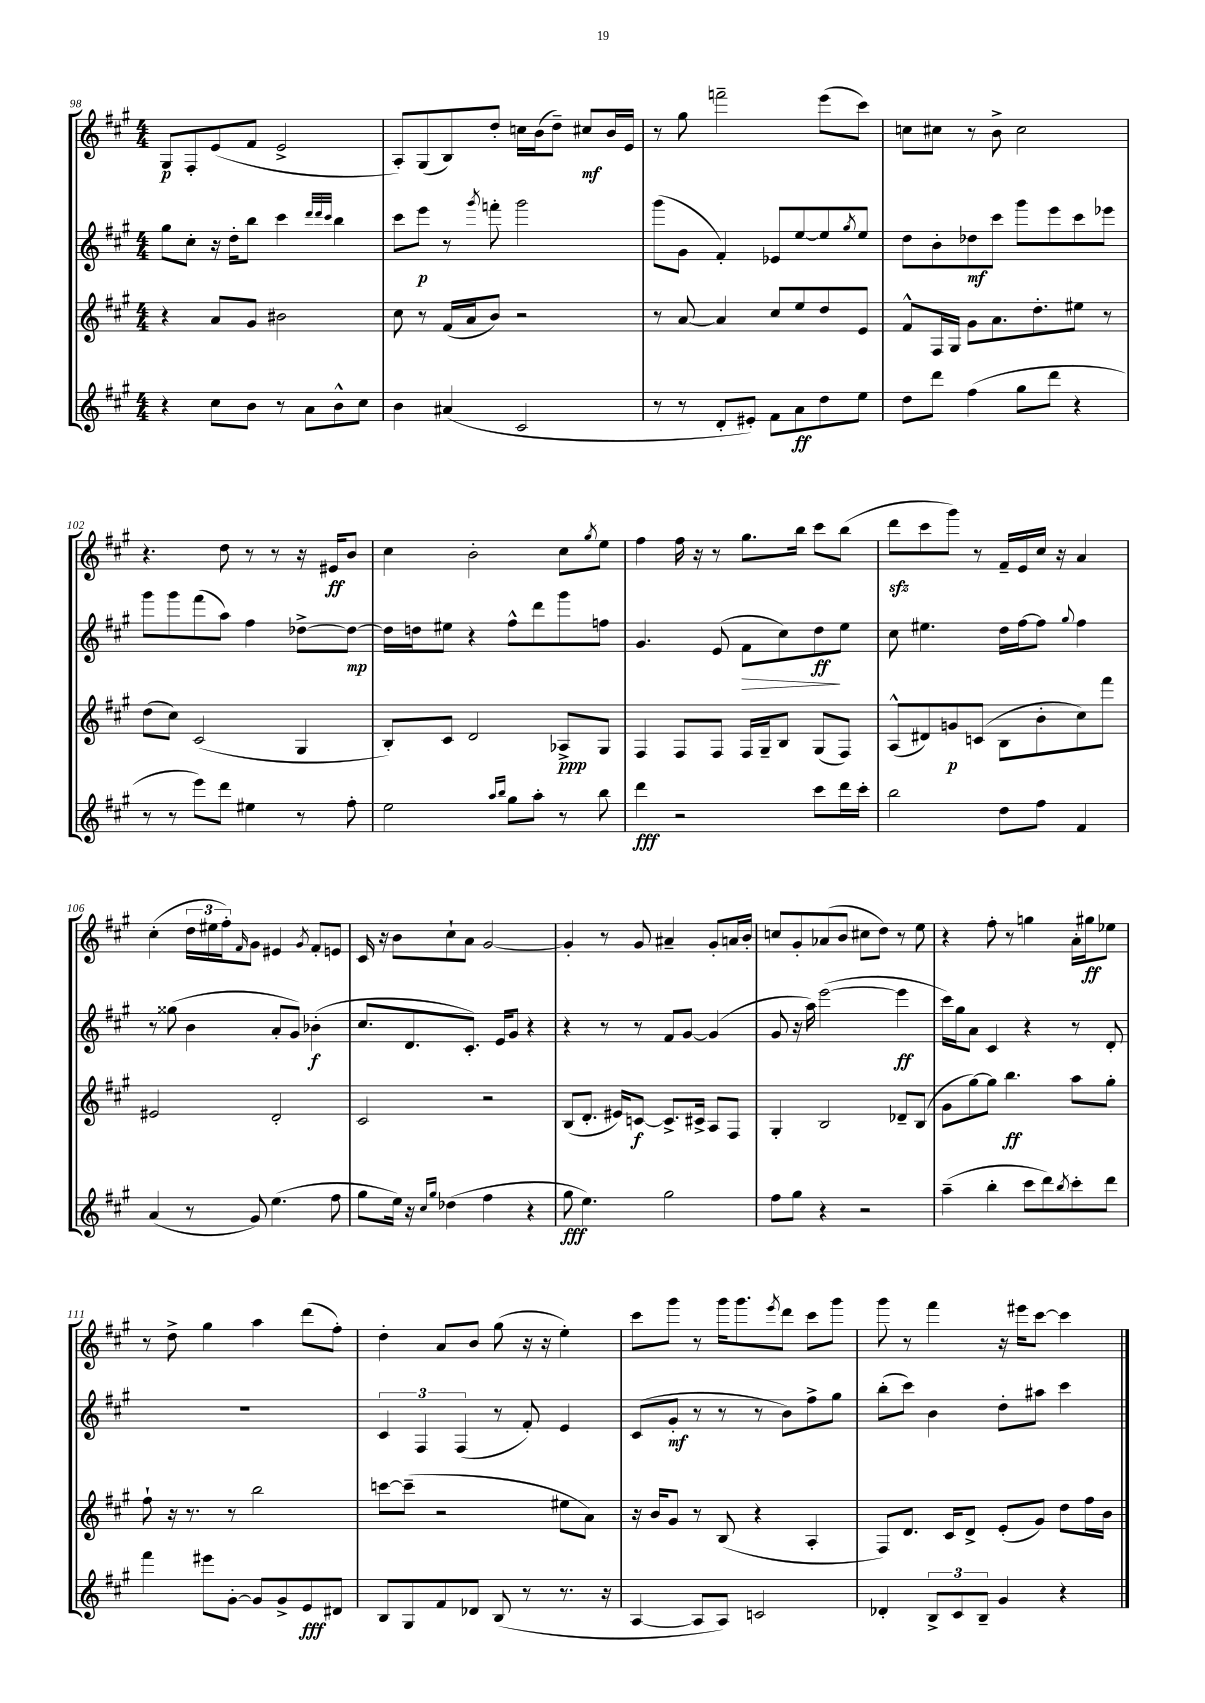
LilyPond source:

<<
\new StaffGroup <<
\new Staff = "s0" {
    \clef treble \key a \major \numericTimeSignature \time 4/4
    gis8\p fis8-. e'8( fis'8 e'2-> |
    a8-.) gis8( b8) d''8-. c''16 b'16( d''8--) cis''8\mf b'16 e'16 |
    r8 gis''8 f'''2-- e'''8( cis'''8) |
    c''8 cis''8 r8 b'8-> cis''2 |
    r4. d''8 r8 r8 r16 eis'16\ff b'8 |
    cis''4 b'2-. cis''8 \acciaccatura { gis''8 } e''8 |
    fis''4 fis''16 r16 r8 gis''8. b''16 cis'''8 b''8( |
    d'''8\sfz cis'''8 gis'''8) r8 fis'16-- e'16 cis''16 r16 a'4 |
    cis''4-.( \tuplet 3/2 { d''16 eis''16 fis''16-.) } \grace { fis'16 } gis'8 eis'4 \acciaccatura { gis'8 } fis'8-. e'8 |
    cis'16 r16 b'8 cis''8-! a'8 gis'2~ |
    gis'4-. r8 gis'8 ais'4-- gis'8-. a'16 b'16-. |
    c''8 gis'8-. aes'8( b'8 cis''8 d''8) r8 e''8 |
    r4 fis''8-. r8 g''4 a'16-. gis''16\ff ees''8 |
    r8 d''8-> gis''4 a''4 d'''8( fis''8-.) |
    d''4-. a'8 b'8 gis''8( r16 r16 e''4-.) |
    cis'''8 gis'''8 r8 gis'''16 gis'''8. \acciaccatura { e'''8 } d'''8 cis'''8 gis'''8 |
    gis'''8 r8 fis'''4 r16 eis'''16 cis'''8~ cis'''4 \bar "|." |
}
\new Staff = "s1" {
    \clef treble \key a \major \numericTimeSignature \time 4/4
    gis''8 cis''8-. r16 d''16-. b''8 cis'''4 \grace { d'''32 d'''32 cis'''32 } b''4 |
    cis'''8 e'''8\p r8 \acciaccatura { gis'''8 } f'''8-. gis'''2 |
    gis'''8( gis'8 fis'4-.) ees'8 e''8~ e''8 \acciaccatura { gis''8 } e''8 |
    d''8 b'8-. des''8\mf cis'''8 gis'''8 e'''8 cis'''8 ees'''8 |
    gis'''8 gis'''8 fis'''8( a''8) fis''4 des''8~-> des''8~\mp |
    des''16 d''16 eis''8 r4 fis''8-^ d'''8 gis'''8 f''8 |
    gis'4. e'8( fis'8\> cis''8) d''8\ff\! e''8 |
    cis''8 eis''4. d''16 fis''16~ fis''8 \appoggiatura { gis''8 } fis''4 |
    r8 gisis''8( b'4 a'8-. gis'8) bes'4-.\f( |
    cis''8. d'8. cis'8.-.) e'16 gis'8 r4 |
    r4 r8 r8 fis'8 gis'8~ gis'4( |
    gis'8 r16 a''16) e'''2~( e'''4\ff |
    cis'''16) gis''16 a'8 cis'4 r4 r8 d'8-. |
    R1 |
    \tuplet 3/2 { cis'4 fis4 fis4( } r8 fis'8-.) e'4 |
    cis'8( gis'8-.\mf r8 r8 r8 b'8) fis''8-> gis''8 |
    b''8-.( cis'''8) b'4 d''8-. ais''8 cis'''4 \bar "|." |
}
\new Staff = "s2" {
    \clef treble \key a \major \numericTimeSignature \time 4/4
    r4 a'8 gis'8 bis'2 |
    cis''8 r8 fis'16( a'16 b'8) r2 |
    r8 a'8~ a'4 cis''8 e''8 d''8 e'8 |
    fis'8-^ fis16 gis16 gis'8 a'8. d''8.-. eis''8 r8 |
    d''8( cis''8) cis'2( gis4 |
    b8-.) cis'8 d'2 aes8->\ppp gis8 |
    fis4 fis8 fis8 fis16 gis16-- b8 gis8( fis8) |
    a8-^( dis'8) g'8\p c'8( b8 b'8-. cis''8) fis'''8 |
    eis'2 d'2-. |
    cis'2 r2 |
    b8( d'8.-. eis'16) c'8~\f c'8.-> cis'16-> a8 fis8 |
    gis4-. b2 des'8-- b8( |
    gis'8 gis''8~) gis''8 b''4.\ff a''8 gis''8-. |
    fis''8-! r16 r8. r8 b''2 |
    c'''8~ c'''8--( r2 eis''8 a'8) |
    r16 b'16 gis'8 r8 b8( r4 a4-. |
    fis8) d'8. cis'16 d'8-> e'8-.( gis'8) d''8 fis''16 b'16 \bar "|." |
}
\new Staff = "s3" {
    \clef treble \key a \major \numericTimeSignature \time 4/4
    r4 cis''8 b'8 r8 a'8 b'8-^ cis''8 |
    b'4 ais'4( cis'2 |
    r8 r8 d'8-. eis'8-.) fis'8 a'8\ff d''8 e''8 |
    d''8 d'''8 fis''4( gis''8 d'''8 r4 |
    r8 r8 e'''8) d'''8 eis''4 r8 fis''8-. |
    e''2 \grace { a''16 b''16 } gis''8 a''8-. r8 b''8 |
    d'''4\fff r2 cis'''8 d'''16 cis'''16-. |
    b''2 d''8 fis''8 fis'4 |
    a'4( r8 gis'8) e''4.( fis''8 |
    gis''8 e''16) r16 \grace { cis''16 gis''16 } des''4( fis''4 r4 |
    gis''8\fff e''4.) gis''2 |
    fis''8 gis''8 r4 r2 |
    a''4--( b''4-. cis'''8 d'''8) \acciaccatura { b''8 } cis'''8-. d'''8 |
    fis'''4 eis'''8 gis'8~-. gis'8 gis'8-> e'8\fff dis'8 |
    b8 gis8 fis'8 des'8 b8( r8 r8. r16 |
    a4~ a8 a8) c'2 |
    des'4-. \tuplet 3/2 { b8-> cis'8 b8-- } gis'4 r4 \bar "|." |
}
>>
>>
\layout { \context { \Score currentBarNumber = #98 } }
